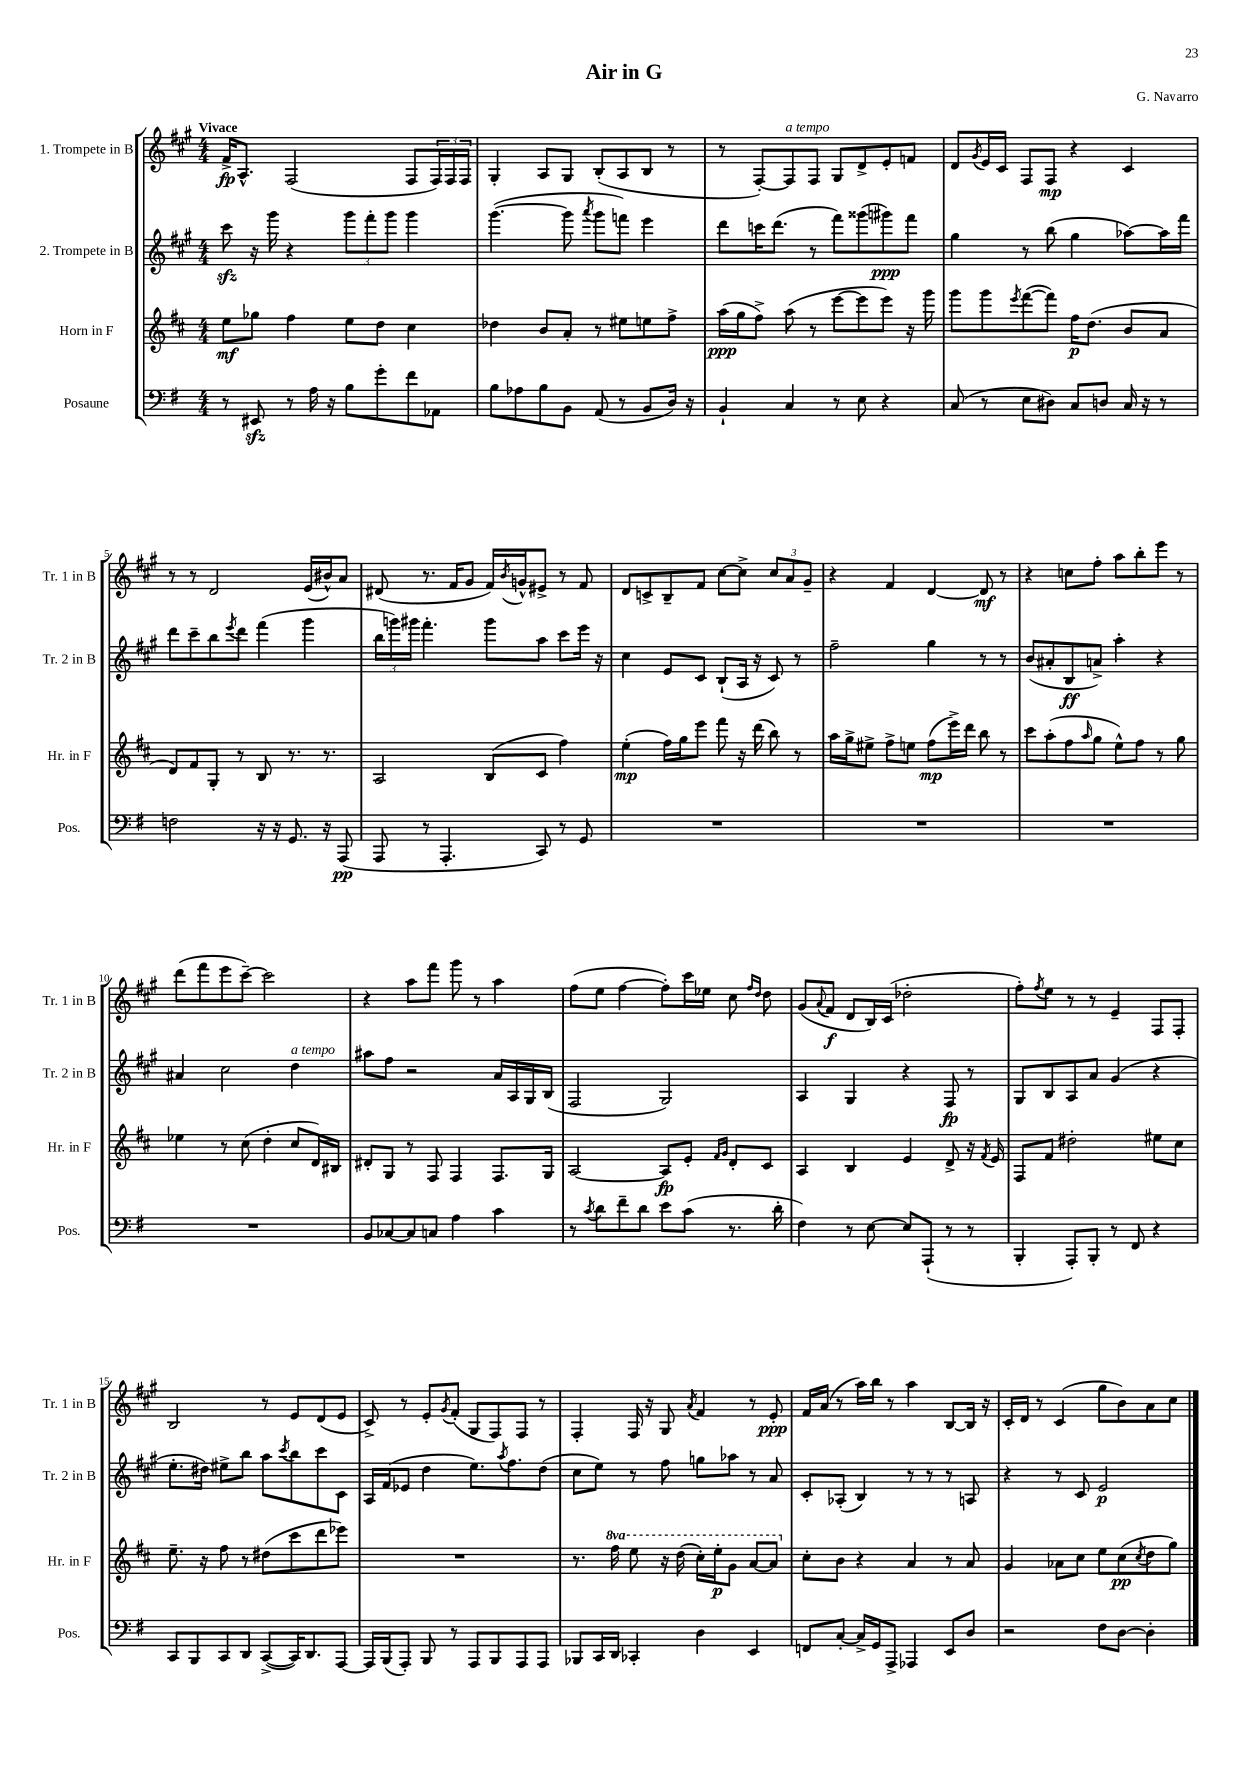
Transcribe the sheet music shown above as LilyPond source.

\header { title = "Air in G" composer = "G. Navarro" }
<<
\new StaffGroup <<
\new Staff = "s0" \with { instrumentName = "1. Trompete in B" shortInstrumentName = "Tr. 1 in B" } {
    \clef treble \key a \major \numericTimeSignature \time 4/4 \tempo "Vivace"
    fis'16->\fp a8.-^ fis2( fis8 \tuplet 3/2 { fis16) fis16 fis16 } |
    gis4-. a8 gis8 b8-.( a8 b8 r8 |
    r8 fis8~-.) fis8^\markup { \italic "a tempo" } fis8 gis8 d'8-> e'8-. f'8 |
    d'8 \acciaccatura { gis'8 } e'16 cis'16 fis8 fis8\mp r4 cis'4 |
    r8 r8 d'2 e'16( bis'16-^) a'8 |
    dis'8( r8. fis'16 gis'8 fis'16) \acciaccatura { b'8 } g'16-^ eis'8-> r8 fis'8 |
    d'8 c'8-> b8-- fis'8 cis''8~ cis''8-> \tuplet 3/2 { cis''8 a'8 gis'8-- } |
    r4 fis'4 d'4~ d'8\mf r8 |
    r4 c''8 fis''8-. a''8 b''8-. e'''8 r8 |
    d'''8( fis'''8 e'''8 cis'''8~--) cis'''2 |
    r4 a''8 fis'''8 gis'''8 r8 a''4 |
    fis''8( e''8 fis''4~ fis''8-.) cis'''16 ees''16 cis''8 \grace { fis''16 d''16 } d''8 |
    gis'8( \appoggiatura { a'8 } fis'8\f d'8 b16) cis'16( des''2-. |
    fis''8-.) \acciaccatura { fis''8 } e''8 r8 r8 e'4-- fis8 fis8-. |
    b2 r8 e'8 d'8( e'8 |
    cis'8->) r8 e'8-. \acciaccatura { gis'8 } fis'8-.( gis8 fis8) fis8 r8 |
    fis4-. fis16 r16 gis8 \acciaccatura { a'8 } fis'4 r8 e'8-.\ppp |
    fis'16 a'16( r8 a''16) b''16 r8 a''4 b8~ b16 r16 |
    cis'16-. d'16 r8 cis'4( gis''8 b'8) a'8 cis''8 \bar "|." |
}
\new Staff = "s1" \with { instrumentName = "2. Trompete in B" shortInstrumentName = "Tr. 2 in B" } {
    \clef treble \key a \major \numericTimeSignature \time 4/4
    cis'''8\sfz r16 gis'''16 r4 \tuplet 3/2 { gis'''8 fis'''8-. gis'''8 } gis'''4 |
    gis'''4.~( gis'''8 \acciaccatura { a'''8 } gis'''8 f'''8) e'''4 |
    d'''8 c'''16 d'''8.( r8 fis'''8) gisis'''8( gis'''8\ppp) fis'''8 |
    gis''4 r8 b''8( gis''4 aes''8~) aes''16 fis'''16 |
    d'''8 cis'''8-- b''8 \acciaccatura { e'''8 } d'''8 fis'''4( gis'''4 |
    \tuplet 3/2 { b''16 g'''16) gis'''16 } fis'''4.-. gis'''8 a''8 cis'''8 e'''16 r16 |
    cis''4 e'8 cis'8 b8-!( a16 r16 cis'8) r8 |
    fis''2-- gis''4 r8 r8 |
    b'8( ais'8-. b8\ff a'8->) a''4-. r4 |
    ais'4 cis''2 d''4^\markup { \italic "a tempo" } |
    ais''8 fis''8 r2 a'16 a16 gis16 b16( |
    fis2 gis2) |
    a4 gis4 r4 fis8\fp r8 |
    gis8 b8 a8 a'8 gis'4( r4 |
    e''8.-. dis''16) eis''8-> b''8 a''8 \acciaccatura { cis'''8 } b''8 cis'''8 cis'8 |
    a16 fis'16( ees'8 d''4 e''8.) \acciaccatura { a''8 } fis''8. d''8( |
    cis''8 e''8) r8 fis''8 g''8 aes''8 r8 a'8 |
    cis'8-. aes8-.( b4) r8 r8 r8 a8 |
    r4 r8 cis'8 e'2\p \bar "|." |
}
\new Staff = "s2" \with { instrumentName = "Horn in F" shortInstrumentName = "Hr. in F" } {
    \clef treble \key d \major \numericTimeSignature \time 4/4 \set Staff.ottavationMarkups = #ottavation-simple-ordinals
    e''8\mf ges''8 fis''4 e''8 d''8 cis''4 |
    des''4 b'8 a'8-. r8 eis''8 e''8 fis''8-> |
    a''16\ppp( g''16 fis''8->) a''8( r8 e'''8~ e'''8 e'''8) r16 g'''16 |
    g'''8 g'''8 \acciaccatura { e'''8 } fis'''8~( fis'''8) fis''16\p d''8.( b'8 a'8 |
    d'8) fis'8 g8-. r8 b8 r8. r8. |
    a2 b8( cis'8 fis''4) |
    e''4-.\mp( fis''16) g''16 e'''8 fis'''8 r16 d'''16( b''8) r8 |
    a''16 g''16-> eis''8-> fis''8-> e''8 fis''8\mp( e'''16->) d'''16 b''8 r8 |
    cis'''8 a''8-.( fis''8 \grace { a''16 } g''8 e''8-^) fis''8 r8 g''8 |
    ees''4 r8 cis''8( d''4-. cis''8 d'16) bis16 |
    dis'8-. g8 r8 fis8 fis4 fis8. g16 |
    a2~ a8\fp e'8-. \grace { fis'16 g'16 } d'8-. cis'8 |
    a4 b4 e'4 d'8-> r16 \acciaccatura { fis'8 } e'16 |
    fis8 fis'8 dis''2-. eis''8 cis''8 |
    e''8.-- r16 fis''8 r8 dis''8( cis'''8 d'''8 ees'''8) |
    R1 |
    r8. \ottava #1 fis'''16 e'''8 r16 d'''16( cis'''16-.) e'''16-.\p g''8 a''8~ a''8 \ottava #0 |
    cis''8-. b'8 r4 a'4 r8 a'8 |
    g'4 aes'8 cis''8 e''8 cis''8\pp( \acciaccatura { cis''8 } d''8 g''8) \bar "|." |
}
\new Staff = "s3" \with { instrumentName = "Posaune" shortInstrumentName = "Pos." } {
    \clef bass \key g \major \numericTimeSignature \time 4/4
    r8 eis,8\sfz r8 a16 r16 b8 g'8-. fis'8 aes,8 |
    b8 aes8 b8 b,8 a,8( r8 b,8 d16) r16 |
    b,4-! c4 r8 e8 r4 |
    c8( r8 e8 dis8) c8 d8 c16 r16 r8 |
    f2 r16 r16 g,8. r16 a,,8\pp( |
    a,,8 r8 a,,4.-. c,8) r8 g,8 |
    R1 |
    R1 |
    R1 |
    R1 |
    b,8 ces8~ ces8 c8 a4 c'4 |
    r8 \acciaccatura { c'8 } d'8 fis'8-- d'8 e'8 c'8( r8. d'16-. |
    fis4) r8 e8~ e8 a,,8-!( r8 r8 |
    b,,4-. a,,8-.) b,,8-. r8 fis,8 r4 |
    c,8 b,,8 c,8 d,8 c,8~->( c,16) d,8. a,,8~ |
    a,,16 b,,16( a,,8-.) b,,8 r8 a,,8 b,,8 a,,8 a,,8 |
    bes,,8 c,16 d,16 ces,4-. d4 e,4 |
    f,8 c8~-. c16-> g,16 a,,8-> aes,,4 e,8 d8 |
    r2 fis8 d8~ d4-. \bar "|." |
}
>>
>>
